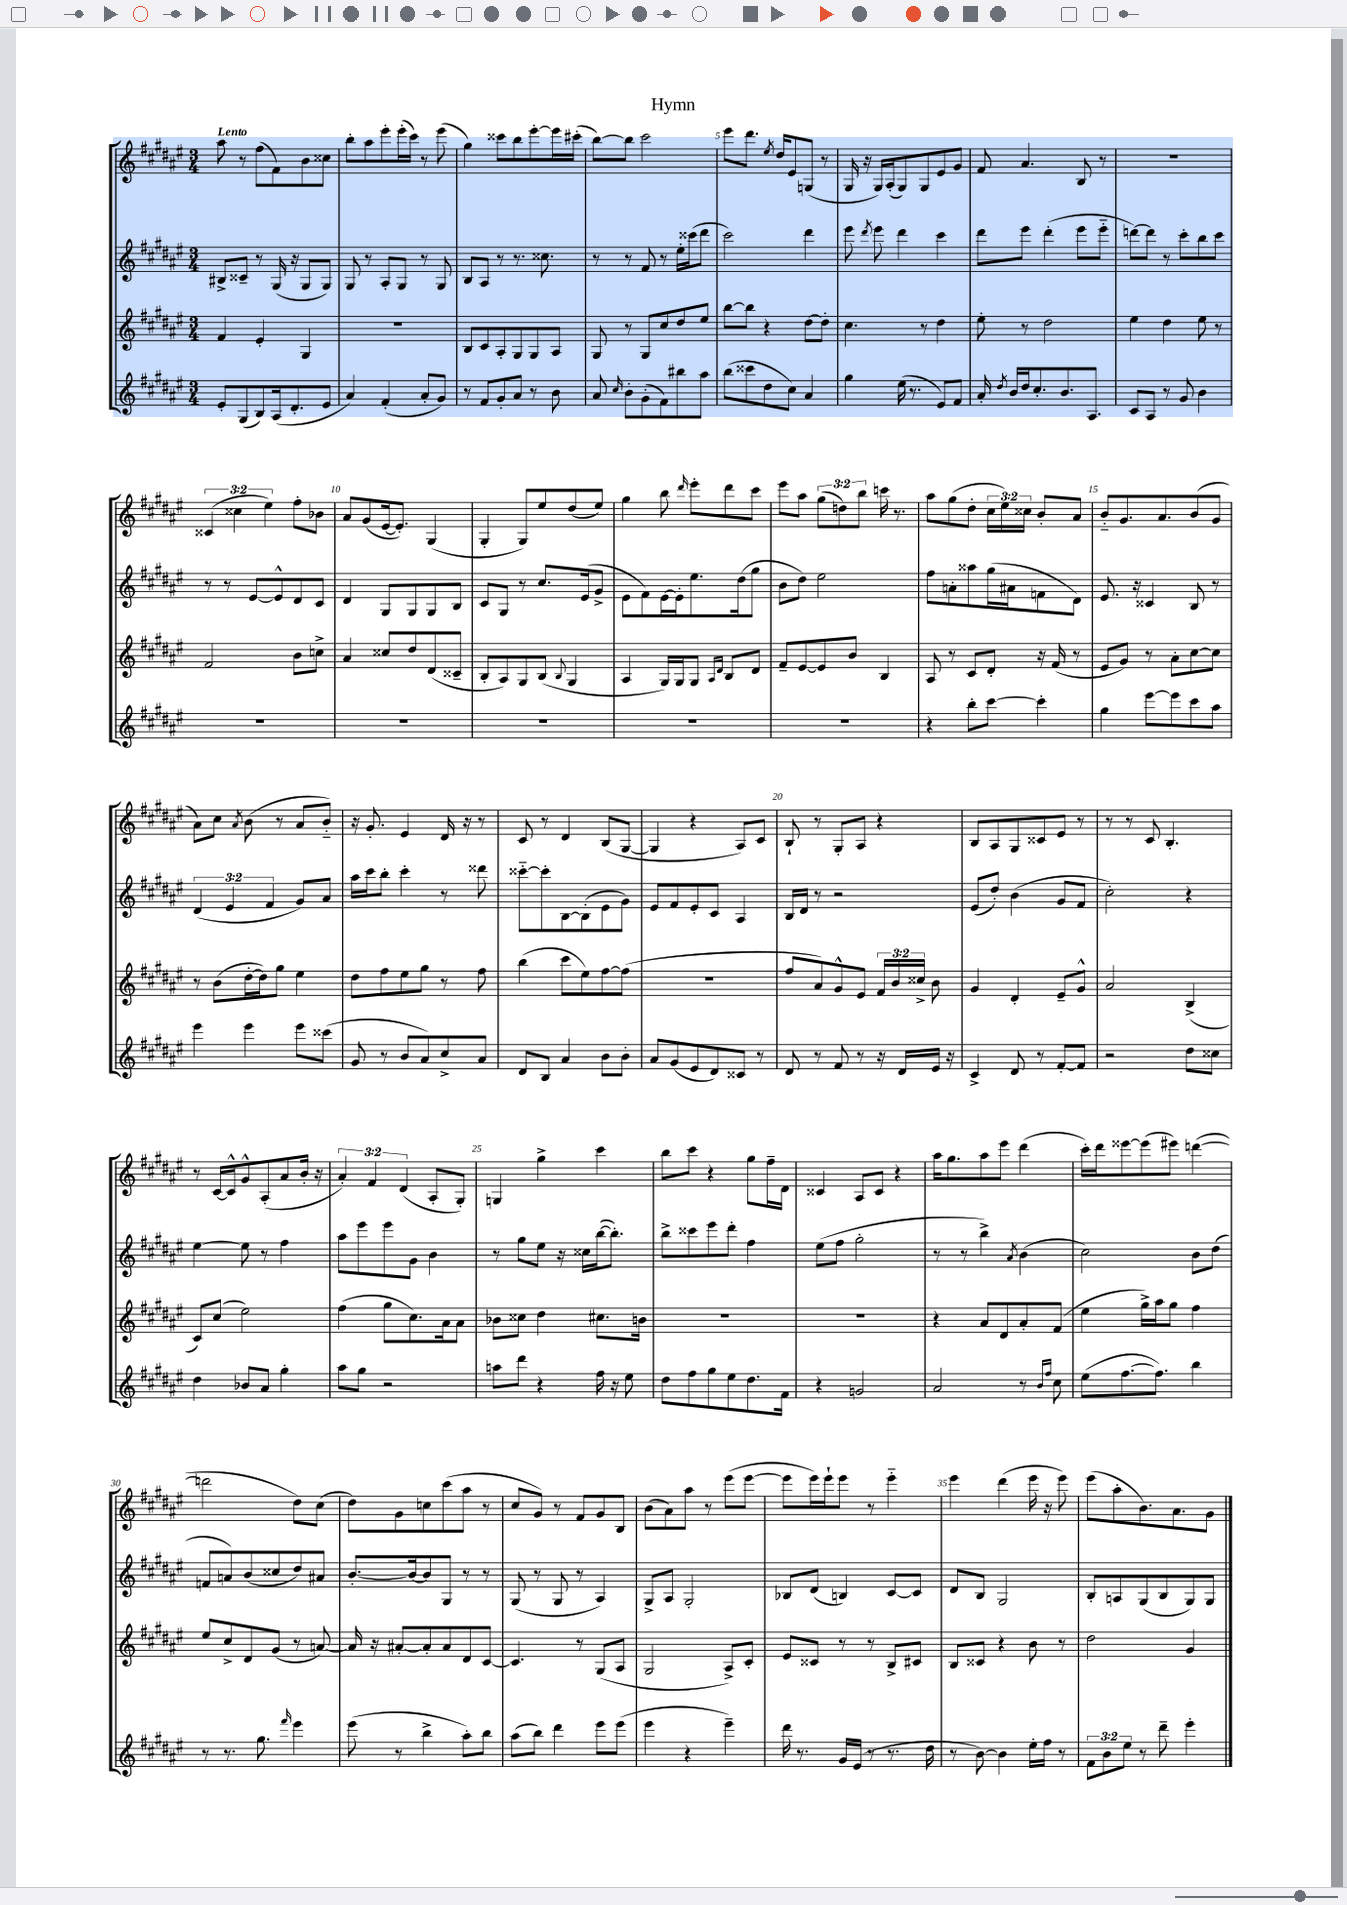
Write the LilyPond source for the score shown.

\header { title = "Hymn" }
<<
\new StaffGroup <<
\new Staff = "s0" {
    \clef treble \key fis \major \numericTimeSignature \time 3/4 \override Staff.TupletNumber.text = #tuplet-number::calc-fraction-text \tempo "Lento"
    \autoBeamOff ais''8 r8 fis''8[( fis'8) b'8 cisis''8] |
    b''8[-. ais''8 eis'''8-. eis'''16-.( cis'''16]) r8 eis'''8( |
    gis''4) cisis'''8[ b''8 eis'''8~-. eis'''16 cis'''16]-.( |
    b''8[~) b''8] cis'''2 |
    eis'''8[ dis'''8.] \acciaccatura { eis''8 } dis''16[ eis'8 g8]( r8 |
    gis16 r16 gis16[) ais16-.( gis8) gis8 eis'8 gis'8] |
    fis'8 ais'4. b8 r8 |
    R2. |
    \tuplet 3/2 { cisis'4( cisis''4 eis''4) } fis''8[-. bes'8] |
    ais'8[ gis'8( eis'16~ eis'8.]-.) gis4( |
    gis4-. gis8[) eis''8 dis''8( eis''8]) |
    gis''4 b''8 \grace { dis'''16 } eis'''8[-. dis'''8 cis'''8] |
    eis'''8[ ais''8] \tuplet 3/2 { gis''8[( d''8) b''8] } c'''16 r8. |
    ais''8[ gis''8( dis''8]-. \tuplet 3/2 { cis''16[ eis''16) cisis''16] } b'8[-. ais'8] |
    b'8[-_ gis'8. ais'8. b'8( gis'8] |
    ais'8[) cis''8] \acciaccatura { ais'8 } b'8( r8 ais'8[ b'8]-_) |
    r16 gis'8.-. eis'4 dis'16 r16 r8 |
    cis'8 r8 dis'4 b8[( gis8]~ |
    gis4 r4 ais8[) cis'8] |
    b8-! r8 gis8[-. ais8] r4 |
    b8[ ais8 gis8 cisis'8 eis'8] r8 |
    r8 r8 cis'8 b4.-. |
    r8 cis'16[~ cis'16-^ gis'8-^ ais8-.( ais'8 b'16]-. r16 |
    \tuplet 3/2 { ais'4-.) fis'4 dis'4( } ais8[-. gis8]-.) |
    g4 gis''4-> cis'''4 |
    b''8[ cis'''8] r4 gis''8[ fis''16-- dis'16] |
    cisis'4 ais8[ cisis'8] r4 |
    ais''16[ gis''8. ais''8 eis'''8] dis'''4( |
    cis'''16[-.) dis'''16 eisis'''8~ eisis'''8( eis'''8]) d'''4~( |
    d'''2 dis''8[) cis''8]( |
    dis''8[) gis'8 c''8 cis'''8( ais''8] r8 |
    cis''8[ gis'8]) r8 fis'8[ gis'8 b8] |
    b'8[( ais'8) ais''8] r8 eis'''8[( eis'''8]~ |
    eis'''8[ eis'''16) eis'''16-! eis'''8] r8 eis'''4-_ |
    eis'''4 dis'''4( eis'''16 r16 eis'''8) |
    eis'''8[( ais''8-. b'8.) ais'8. gis'8] \bar "|." |
}
\new Staff = "s1" {
    \clef treble \key fis \major \numericTimeSignature \time 3/4 \override Staff.TupletNumber.text = #tuplet-number::calc-fraction-text
    \autoBeamOff bis8[-> cisis'8]-- r8 gis16( r16 gis8[ gis8]) |
    gis8 r8 ais8[-. gis8] r8 gis8 |
    b8[ ais8] r8 r8. cisis''8. |
    r8 r8 fis'8 r8 eis''16[-. cisis'''16( dis'''8] |
    cis'''2) dis'''4 |
    eis'''8 \acciaccatura { dis'''8 } eis'''8 dis'''4 cis'''4 |
    dis'''8[ eis'''8] dis'''4-.( eis'''8[ eis'''8]-_ |
    d'''8[~) d'''8] r8 cis'''8[-. b''8 cis'''8] |
    r8 r8 eis'8[~ eis'8-^ dis'8 cis'8] |
    dis'4 gis8[ gis8 gis8 b8] |
    cis'8[ gis8] r8 cis''8.[ eis'16( gis'8]-> |
    eis'8[ fis'8) eis'16~ eis'16-. eis''8. dis''16( gis''8] |
    b'8[ dis''8]) eis''2 |
    fis''8[ a'8-. aisis''8 gis''16( ais'16 f'8 dis'8]) |
    eis'8. r16 cisis'4 b8 r8 |
    \tuplet 3/2 { dis'4( eis'4 fis'4 } gis'8[) ais'8] |
    ais''16[ cis'''16 b''8]-. cis'''4-. r8 disis'''8 |
    cisis'''8[~-_ cisis'''8-. b8~ b8-.( eis'8 gis'8]) |
    eis'8[ fis'8 eis'8-. cis'8] ais4 |
    b16[ dis'16] r8 r2 |
    eis'8[( dis''8]-.) b'4( gis'8[ fis'8] |
    cis''2-.) r4 |
    eis''4~ eis''8 r8 fis''4 |
    ais''8[ eis'''8 eis'''8 gis'8] b'4 |
    r8 gis''8[ eis''8] r16 cisis''16[ b''16~( b''8.]-.) |
    b''8[-> cisis'''8 eis'''8 dis'''8]-. fis''4 |
    eis''8[( fis''8] gis''2-. |
    r8 r8 b''4->) \acciaccatura { ais'8 } b'4( |
    cis''2) b'8[ dis''8]( |
    f'8[ a'8) b'8( cisis''8 dis''8) ais'8] |
    b'8.[~-. b'16~ b'8 gis8] r8 r8 |
    gis8( r8 gis8 r8 ais4) |
    gis8[-> ais8] gis2-. |
    bes8[ dis'8]( b4) cis'8[~ cis'8] |
    dis'8[ b8] gis2 |
    b8[-. a8 gis8( b8 gis8) gis8] \bar "|." |
}
\new Staff = "s2" {
    \clef treble \key fis \major \numericTimeSignature \time 3/4 \override Staff.TupletNumber.text = #tuplet-number::calc-fraction-text
    \autoBeamOff fis'4 eis'4-. gis4 |
    R2. |
    b8[ cis'8 ais8-. gis8 gis8 ais8] |
    gis8 r8 gis8[ cis''8 dis''8 eis''8] |
    b''8[~ b''8] r4 dis''8[~ dis''8]-. |
    cis''4. r8 dis''4 |
    eis''8-. r8 dis''2 |
    eis''4 dis''4 eis''8 r8 |
    fis'2 b'8[ c''8]-> |
    ais'4 cisis''8[ dis''8 dis'8( cisis'8]-- |
    b8[-. ais8) gis8 b8]( \appoggiatura { b8 } gis4 |
    ais4 gis16[) gis16 gis8] \grace { ais16[ dis'16] } b8[ dis'8] |
    fis'8[-- eis'8~ eis'8 b'8] b4 |
    ais8 r8 cis'8[ dis'8]-. r16 fis'16( r8 |
    eis'8[ gis'8]) r8 ais'8[-. cis''8~ cis''8] |
    r8 b'8[( dis''16~-. dis''16) gis''8] eis''4 |
    dis''8[ fis''8 eis''8 gis''8] r8 fis''8 |
    b''4( cis'''8[ eis''8) fis''8~ fis''8]( |
    R2. |
    fis''8[ ais'8) gis'8-^ eis'8] \tuplet 3/2 { fis'16[ b'16 cisis''16]-> } b'8 |
    gis'4 dis'4-. eis'8[-- gis'8]-^ |
    ais'2 b4->( |
    cis'8[) cis''8]( eis''2) |
    fis''4( gis''8[ cis''8.) ais'16 ais'8] |
    bes'8[ cisis''8] dis''4 cis''8.[ b'16] |
    R2. |
    R2. |
    r4 ais'8[ dis'8 ais'8-. fis'8]( |
    eis''4 gis''16[->) ais''16 gis''8] fis''4 |
    eis''8[ cis''8-> dis'8 gis'8]( r8 a'8~) |
    a'16 r16 ais'8[~-. ais'8-. ais'8 dis'8 cis'8]~ |
    cis'4. r8 gis8[( ais8] |
    gis2 ais8[->) cis'8]-. |
    eis'8[ cisis'8] r8 r8 b8[-> cis'8] |
    b8[ cisis'8] r4 b'8 r8 |
    dis''2 gis'4 \bar "|." |
}
\new Staff = "s3" {
    \clef treble \key fis \major \numericTimeSignature \time 3/4 \override Staff.TupletNumber.text = #tuplet-number::calc-fraction-text
    \autoBeamOff eis'8[-. gis8( b8) ais16( dis'8.-. eis'8] |
    ais'4) fis'4-.( ais'8[-. gis'8]) |
    r8 fis'8[ gis'8-. ais'8] r8 b'8 |
    ais'8 \grace { cis''16 } b'8[-. gis'8-.( fis'8) bis''8 ais''8] |
    b''8[( cisis'''8 dis''8 cis''8]) ais'4 |
    gis''4 eis''16( r8. eis'8[) fis'8] |
    ais'16-. \acciaccatura { dis''8 } b'16[ dis''16 cis''8.-. b'8. ais8.] |
    cis'8[ ais8] r8 gis'8 b'4 |
    R2. |
    R2. |
    R2. |
    R2. |
    R2. |
    r4 b''8[-. cis'''8]~ cis'''4-. |
    gis''4 eis'''8[~ eis'''8 cis'''8 ais''8] |
    eis'''4 eis'''4 eis'''8[ cisis'''8]( |
    gis'8 r8 b'8[ ais'8) cis''8-> ais'8] |
    dis'8[ b8] ais'4 b'8[ b'8]-. |
    ais'8[ gis'8( eis'8 dis'8) cisis'8] r8 |
    dis'8 r8 fis'8 r8 r16 dis'16[ eis'16] r16 |
    cis'4-> dis'8 r8 fis'8[~-. fis'8] |
    r2 dis''8[ cisis''8] |
    dis''4 bes'8[ ais'8] gis''4-. |
    ais''8[ gis''8] r2 |
    a''8[ dis'''8] r4 fis''16 r16 eis''8 |
    dis''8[ fis''8 gis''8 eis''8 dis''8. fis'16] |
    r4 g'2 |
    ais'2 r8 \grace { b'16[ fis''16] } cis''8 |
    eis''8[( fis''8.~ fis''8.]) b''4 |
    r8 r8. gis''8. \grace { fis'''16 } eis'''4 |
    eis'''8( r8 b''4-> ais''8[-.) b''8] |
    ais''8[( b''8]) dis'''4 eis'''8[ eis'''8]( |
    eis'''4 r4 eis'''4--) |
    dis'''16 r8. gis'16[ eis'16]( r8 r8. dis''16 |
    r8 b'8~) b'4 eis''16[-. fis''16] r8 |
    \tuplet 3/2 { fis'8[ b'8 eis''8] } r8 dis'''8-- eis'''4-. \bar "|." |
}
>>
>>
\layout { \context { \Score \override BarNumber.break-visibility = ##(#f #t #t) barNumberVisibility = #(every-nth-bar-number-visible 5) } }
